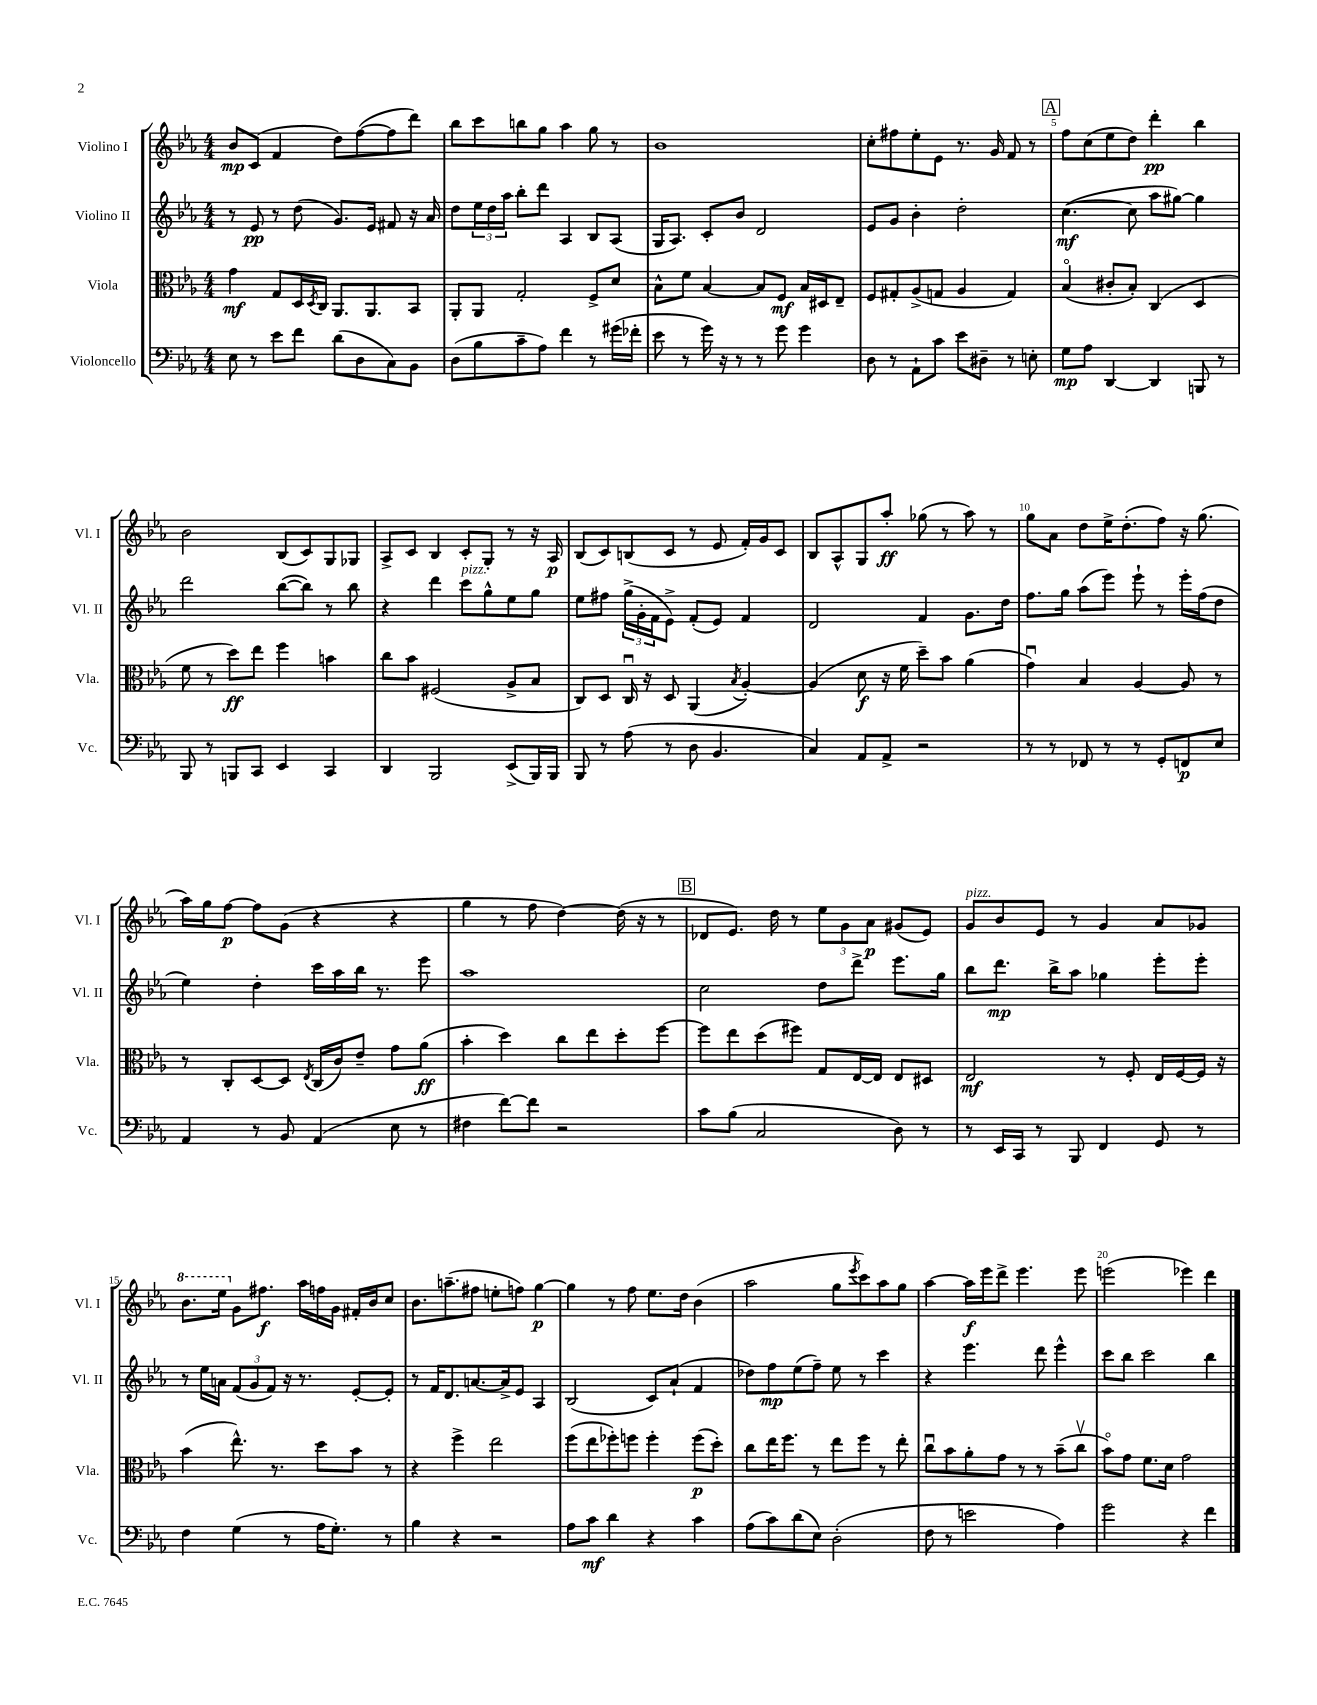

**kern	**kern	**kern	**kern
*staff4	*staff3	*staff2	*staff1
*clefF4	*clefC3	*clefG2	*clefG2
*k[b-e-a-]	*k[b-e-a-]	*k[b-e-a-]	*k[b-e-a-]
*M4/4	*M4/4	*M4/4	*M4/4
8E-	4g	8r	8b-
8r	.	8e-	(8c
8e-	8G	8r	4f
8f	16D	(8dd	.
.	8qD	.	.
.	16C	.	.
(8d	8.AA-	8.g)	8dd)
8D	.	.	([8ff
.	8.AA-	16e-	.
8C)	.	8f#	8ff]
8BB-	8BB-	16r	8ddd)
.	.	16a-	.
=	=	=	=
(8D	8AA-'	8dd	8bb-
8B-	8AA-	24ee-	8ccc
.	.	24dd	.
.	.	24aa-	.
8c~	2G'	8bb-'	8bb
8A-)	.	8ddd	8gg
4f	.	4A-	4aa-
8r	8F^	8B-	8gg
(16g#	8d	(8A-	8r
16f-'	.	.	.
=	=	=	=
8e-	8B-^^	16G	1b-
.	.	8.A-)	.
8r	8f	.	.
16g)	[4B-	8c'	.
16r	.	.	.
8r	.	8b-	.
8r	8B-]	2d	.
8g	8F	.	.
4g	16B-	.	.
.	16D#	.	.
.	8E-~	.	.
=	=	=	=
8D	8F	8e-	8cc'
8r	8G#'	8g	8ff#
8AA-`	(8A-^	4b-'	8ee-'
8c	8G	.	8e-
8e-	4A-	2dd'	8.r
8D#~	.	.	.
.	.	.	16g
8r	4G)	.	8f
8E'	.	.	8r
=	=	=	=
8G	(4B-o	([4.cc	8ff
8A-	.	.	(8cc
[4DD	8c#'	.	8ee-
.	8B-')	8cc]	8dd)
4DD]	(4C	8aa-	4ddd'
.	.	[8gg#)	.
8BBB	4D	4gg#]	4bb-
8r	.	.	.
=	=	=	=
8BBB-	8f	2ddd	2b-
8r	8r	.	.
8BBB	8dd)	.	.
8CC	8ee-	.	.
4EE-	4ff	([8bb-	(8B-
.	.	8bb-])	8c)
4CC	4b	8r	8G
.	.	8bb-	8G-
=	=	=	=
4DD	8cc	4r	8A-^
.	8b-	.	8c
2BBB-	(2F#	4ddd	4B-
.	.	8ccc	8c'
.	.	8gg^^	8G'
(8EE-^	8A-^	8ee-	8r
16BBB-)	8B-	8gg	16r
16BBB-	.	.	16A-
=	=	=	=
8BBB-	8C)	8ee-	(8B-
8r	8D	8ff#	8c)
(8A-	16Cu	(24gg^	(8B
.	.	24g'	.
.	16r	.	.
.	.	24f	.
8r	8D	8e-^)	8c
8D	(4AA-	(8f'	8r
4.BB-	.	8e-)	8e-
.	8qB-	.	.
.	[4A-')	4f	16f')
.	.	.	16g
.	.	.	8c
=	=	=	=
4C)	(4A-]	2d	8B-
.	.	.	8A-^^
8AA-	8d	.	8G
8AA-^	16r	.	8aa-'
.	16f	.	.
2r	8dd~)	4f	(8gg-
.	8b-	.	8r
.	(4a-	8.g	8aa-)
.	.	.	8r
.	.	16dd	.
=	=	=	=
8r	4gu)	8.ff	8gg
8r	.	.	8a-
.	.	16gg	.
8FF-	4B-	(8aa-	8dd
8r	.	8eee-)	16ee-^
.	.	.	(8.dd'
8r	[4A-	8eee-`	.
8GG'	.	8r	8ff)
8FF	8A-]	16eee-'	16r
.	.	(16ff	(8.gg
8E-	8r	8dd	.
=	=	=	=
4AA-	8r	4ee-)	16aa-)
.	.	.	16gg
.	8C'	.	[8ff
8r	[8D	4dd'	8ff]
8BB-	8D]	.	(8g
.	8qE-	.	.
(4AA-	(16C	16ccc	4r
.	16c)	16aa-	.
.	8e-~	16bb-	.
.	.	8.r	.
8E-	8g	.	4r
8r	(8a-	8eee-	.
=	=	=	=
4F#	4b-'	1aa-	4gg
[8f)	4dd)	.	8r
8f]	.	.	8ff
2r	8cc	.	[4dd)
.	8ee-	.	.
.	8dd'	.	(16dd]
.	.	.	16r
.	[8ff	.	8r
=	=	=	=
8c	8ff]	2cc	8d-
(8B-	8ee-	.	8.e-)
2C	(8dd	.	.
.	.	.	16dd
.	8ff#)	.	8r
.	8G	8dd	12ee-
.	.	.	12g
.	[16E-	8ddd^	.
.	.	.	12a-
.	16E-]	.	.
8D)	8E-	8.eee-	(8g#
8r	8D#	.	8e-)
.	.	16gg	.
=	=	=	=
8r	2E-	8bb-	8g
16EE-	.	8.ddd	8b-
16CC	.	.	.
8r	.	.	8e-
.	.	16bb-^	.
8BBB-	.	8aa-	8r
4FF	8r	4gg-	4g
.	8F'	.	.
8GG	16E-	8eee-'	8a-
.	[16F	.	.
8r	16F]	8eee-'	8g-
.	16r	.	.
=	=	=	=
4F	(4b-	8r	8.bb-
.	.	16ee-	.
.	.	16a	16eee-
(4G	8.ee-^^)	(12f	8g
.	.	12g	.
.	.	.	8.ff#
.	.	12f)	.
.	8.r	.	.
8r	.	16r	.
.	.	8.r	16aa-
16A-	8dd	.	16ff
8.G')	.	.	16g
.	8b-	[8e-'	16f#'
.	.	.	16b-
8r	8r	8e-']	8cc
=	=	=	=
4B-	4r	8r	8.b-
.	.	16f	.
.	.	8.d	(8.aa~
4r	4ff^	.	.
.	.	[8.a	8ff#
2r	2ee-	.	8ee'
.	.	16a^]	.
.	.	8e-	8ff)
.	.	4A-	[4gg
=	=	=	=
8A-	(8ff	(2B-	4gg]
8c	8ee-	.	.
4d	8ff-')	.	8r
.	8ff	.	8ff
4r	4ff'	8c)	8.ee-
.	.	(8a-`	.
.	.	.	16dd
4c	(8ff	4f	(4b-
.	8dd')	.	.
=	=	=	=
(8A-	8cc	8dd-)	2aa-
8c)	16ee-	8ff	.
.	8.ff	.	.
(8d	.	(8ee-	.
8E-)	8r	8ff~)	.
(2D'	8ee-	8ee-	8gg
.	.	.	8qeee-
.	8ff	8r	8ccc)
.	8r	4ccc	8aa-
.	8ee-'	.	8gg
=	=	=	=
8F	8ccu	4r	[4aa-
8r	8b-	.	.
2e	8a-'	4.eee-	16aa-]
.	.	.	16eee-
.	8g	.	8ddd^
.	8r	.	4.eee-
.	8r	8ddd	.
4A-)	(8b-~	4eee-^^	.
.	8ccv	.	8eee-
=	=	=	=
2g	8b-o)	8ccc	(2eee
.	8g	8bb-	.
.	8.f	2ccc	.
.	16d	.	.
4r	2g	.	4eee-)
4f	.	4bb-	4ddd
==	==	==	==
*-	*-	*-	*-
